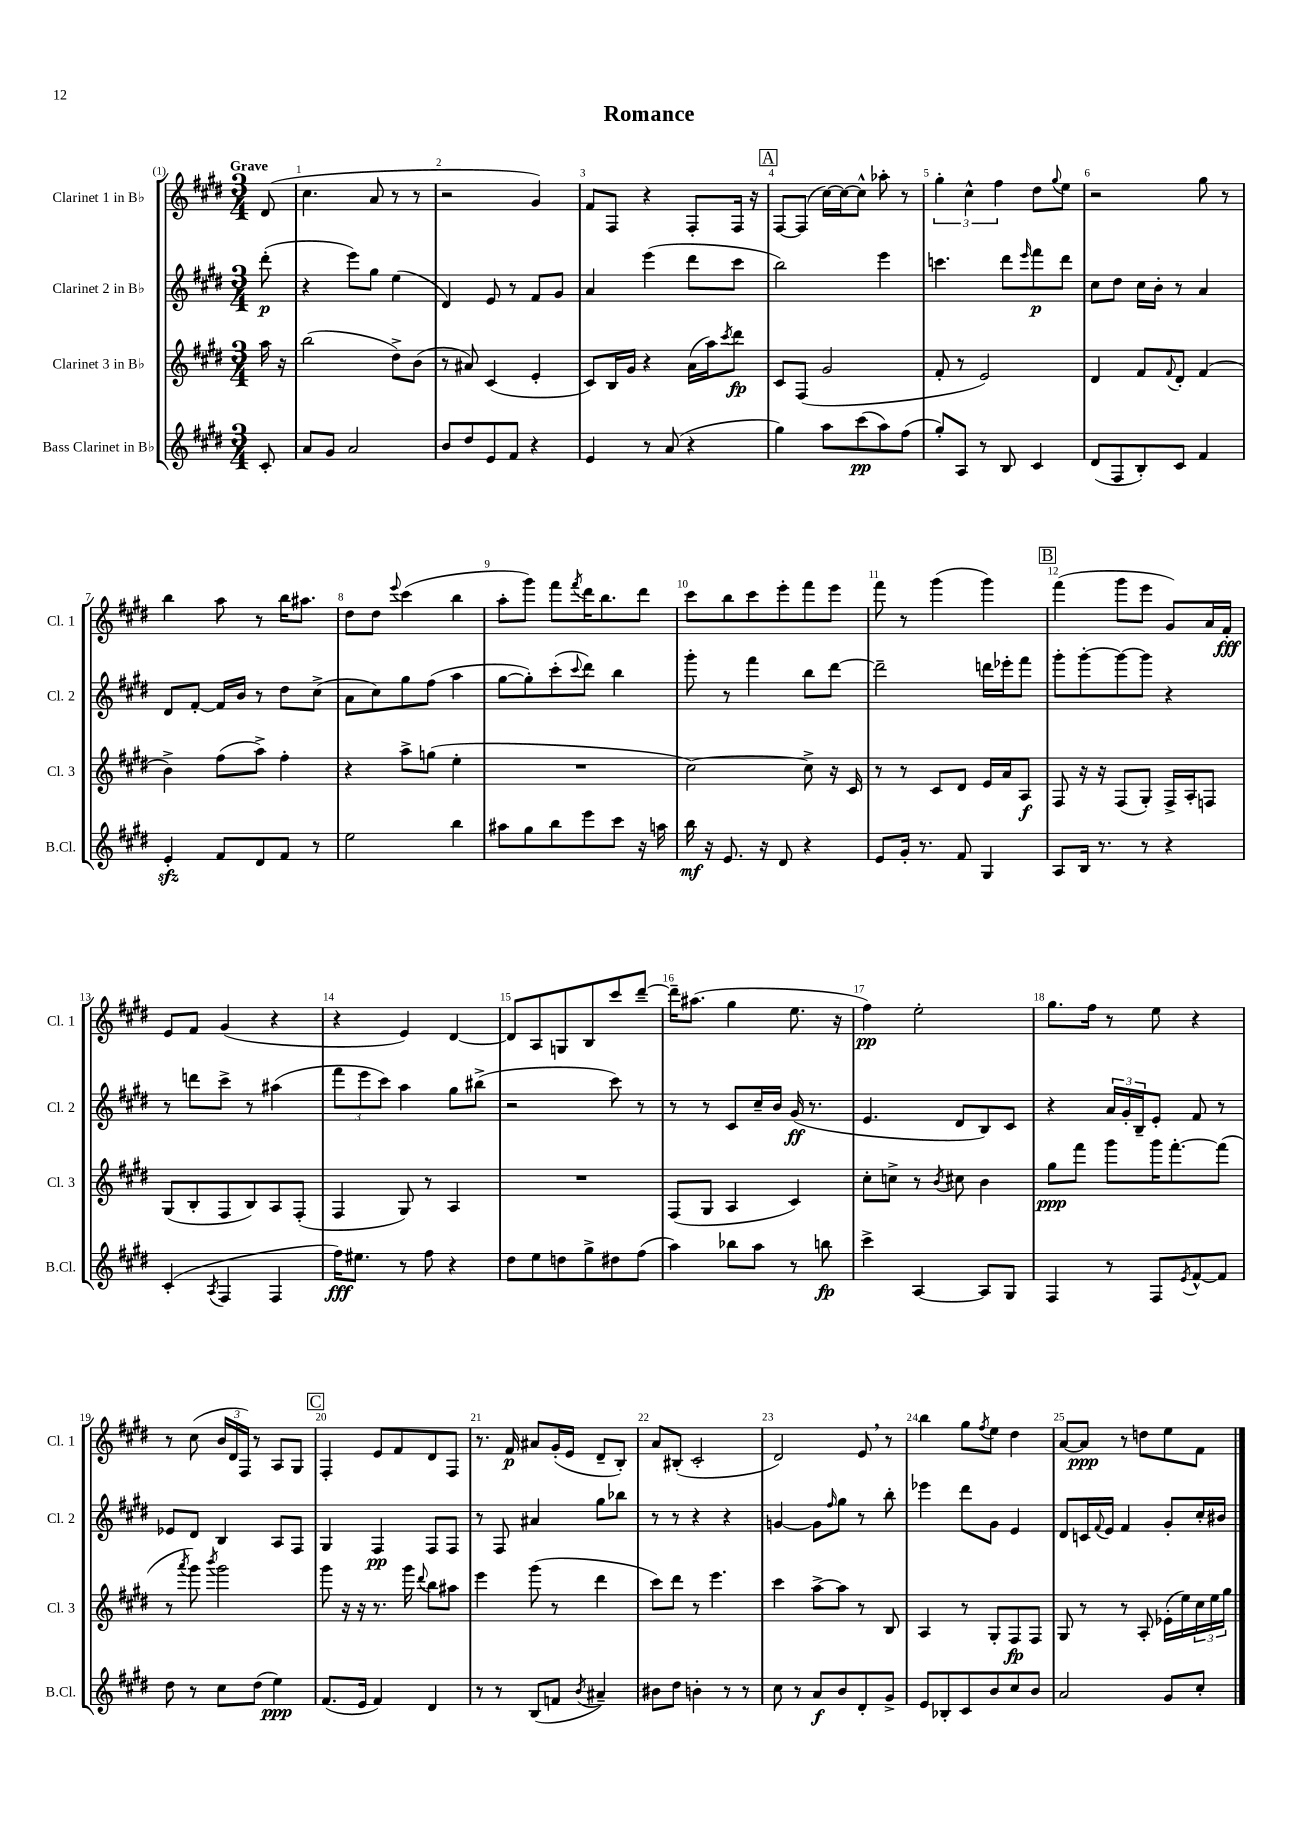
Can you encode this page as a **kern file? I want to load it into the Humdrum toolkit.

**kern	**dynam	**kern	**dynam	**kern	**dynam	**kern	**dynam
*part4	*part4	*part3	*part3	*part2	*part2	*part1	*part1
*staff4	*staff4	*staff3	*staff3	*staff2	*staff2	*staff1	*staff1
*I"Bass Clarinet in B♭	*	*I"Clarinet 3 in B♭	*	*I"Clarinet 2 in B♭	*	*I"Clarinet 1 in B♭	*
*I'B.Cl.	*	*I'Cl. 3	*	*I'Cl. 2	*	*I'Cl. 1	*
*clefG2	*	*clefG2	*	*clefG2	*	*clefG2	*
*k[f#c#g#d#]	*	*k[f#c#g#d#]	*	*k[f#c#g#d#]	*	*k[f#c#g#d#]	*
*M3/4	*	*M3/4	*	*M3/4	*	*M3/4	*
=	=	=	=	=	=	=	=
!	!	!	!	!	!	!LO:TX:a:B:t=Grave	!
8c#'/	.	16aa\	.	(8ddd#'\	p	(8d#/	.
.	.	16r	.	.	.	.	.
=1	=1	=1	=1	=1	=1	=1	=1
8a/L	.	(2bb\	.	4r	.	4.cc#\	.
8g#/J	.	.	.	.	.	.	.
2a/	.	.	.	8eee\L)	.	.	.
.	.	.	.	8gg#\J	.	8a/	.
.	.	8dd#^\L)	.	(4ee\	.	8r	.
.	.	(8b\J	.	.	.	8r	.
=2	=2	=2	=2	=2	=2	=2	=2
8b/L	.	8r	.	4d#/)	.	2r	.
8dd#/	.	8a#X/)	.	.	.	.	.
8e/	.	(4c#/	.	8e/	.	.	.
8f#/J	.	.	.	8r	.	.	.
4r	.	4e'/	.	8f#/L	.	4g#/)	.
.	.	.	.	8g#/J	.	.	.
=3	=3	=3	=3	=3	=3	=3	=3
4e/	.	8c#/L)	.	4a/	.	8f#/L	.
.	.	16B/L	.	.	.	8F#/J	.
.	.	16g#/JJ	.	.	.	.	.
8r	.	4r	.	(4eee\	.	4r	.
(8a/	.	.	.	.	.	.	.
4r	.	(16a\LL	.	8ddd#\L	.	8F#'/L	.
.	.	16aa\J)	.	.	.	.	.
.	.	8qccc#/	.	.	.	.	.
.	.	8ddd#\J	fp	8ccc#\J	.	16F#/Jk	.
.	.	.	.	.	.	16r	.
!!LO:REH:place=s1:t=A
=4	=4	=4	=4	=4	=4	=4	=4
4gg#\)	.	8c#/L	.	2bb\)	.	[8F#/L	.
.	.	(8F#/J	.	.	.	(8F#/J]	.
8aa\L	.	2g#/	.	.	.	[16cc#\LL)	.
.	.	.	.	.	.	16cc#\J_	.
(8ccc#\	pp	.	.	.	.	8cc#^^\J]	.
8aa\)	.	.	.	4eee\	.	8aa-X'\	.
(8ff#\J	.	.	.	.	.	8r	.
=5	=5	=5	=5	=5	=5	=5	=5
8gg#'/L)	.	8f#'/	.	4.cccn\	.	6gg#'\	.
8A/J	.	8r	.	.	.	.	.
.	.	.	.	.	.	6cc#^^\	.
8r	.	2e/)	.	.	.	.	.
.	.	.	.	.	.	6ff#\	.
8B/	.	.	.	8ddd#\L	.	.	.
.	.	.	.	16qqeee/	.	.	.
4c#/	.	.	.	8fff#\	p	8dd#\L	.
.	.	.	.	.	.	8qqgg#/	.
.	.	.	.	8ddd#\J	.	8ee\J	.
=6	=6	=6	=6	=6	=6	=6	=6
(8d#/L	.	4d#/	.	8cc#\L	.	2r	.
8F#/	.	.	.	8dd#\J	.	.	.
8B'/)	.	8f#/L	.	16cc#\LL	.	.	.
.	.	.	.	16b'\JJ	.	.	.
.	.	8qqf#/	.	.	.	.	.
8c#/J	.	8d#'/J	.	8r	.	.	.
4f#/	.	(4f#/	.	4a/	.	8gg#\	.
.	.	.	.	.	.	8r	.
!!LO:LB:g=z
=7	=7	=7	=7	=7	=7	=7	=7
4ezz'/	.	4b^\)	.	8d#/L	.	4bb\	.
.	.	.	.	[8f#'/J	.	.	.
8f#/L	.	(8ff#\L	.	16f#/LL]	.	8aa\	.
.	.	.	.	16b/JJ	.	.	.
8d#/	.	8aa^\J)	.	8r	.	8r	.
8f#/J	.	4ff#'\	.	8dd#\L	.	16bb\KL	.
.	.	.	.	.	.	8.aa#X\J	.
8r	.	.	.	(8cc#^\J	.	.	.
=8	=8	=8	=8	=8	=8	=8	=8
2ee\	.	4r	.	8a\L	.	8dd#\L	.
.	.	.	.	8cc#\)	.	8dd#\J	.
.	.	.	.	.	.	8qqeee/	.
.	.	8aa^\L	.	8gg#\	.	(4ccc#\	.
.	.	(8ggn\J	.	(8ff#\J	.	.	.
4bb\	.	4ee'\	.	4aa\	.	4bb\	.
=9	=9	=9	=9	=9	=9	=9	=9
8aa#X\L	.	2.r	.	[8gg#\L	.	8aa'\L	.
8gg#\	.	.	.	8gg#'\])	.	8ggg#\J)	.
8bb\	.	.	.	(8ccc#'\	.	8fff#\L	.
.	.	.	.	8qqccc#/	.	8qfff#/	.
8eee\	.	.	.	8ddd#\J)	.	16ddd#\K	.
.	.	.	.	.	.	8.bb\	.
8ccc#\J	.	.	.	4bb\	.	.	.
16r	.	.	.	.	.	8ddd#\J	.
16aan\	.	.	.	.	.	.	.
=10	=10	=10	=10	=10	=10	=10	=10
16bb\	mf	[2cc#\)	.	8ggg#'\	.	8ccc#\L	.
16r	.	.	.	.	.	.	.
8.e/	.	.	.	8r	.	8bb\	.
.	.	.	.	4fff#\	.	8ccc#\	.
16r	.	.	.	.	.	.	.
8d#/	.	.	.	.	.	8eee'\	.
4r	.	8cc#^\]	.	8bb\L	.	8fff#\	.
.	.	16r	.	[8ddd#\J	.	8eee\J	.
.	.	16c#/	.	.	.	.	.
=11	=11	=11	=11	=11	=11	=11	=11
8e/L	.	8r	.	2ddd#~\]	.	8fff#\	.
16g#'/Jk	.	8r	.	.	.	8r	.
8.r	.	.	.	.	.	.	.
.	.	8c#/L	.	.	.	(4ggg#\	.
8f#/	.	8d#/J	.	.	.	.	.
4G#/	.	16e/LL	.	16dddn\LL	.	4ggg#\)	.
.	.	16a/J	.	16eee-X'\J	.	.	.
.	.	8A/J	f	8fff#\J	.	.	.
!!LO:REH:place=s1:t=B
=12	=12	=12	=12	=12	=12	=12	=12
8A/L	.	8F#/	.	8ggg#'\L	.	(4fff#\	.
16B/Jk	.	16r	.	[8ggg#'\	.	.	.
8.r	.	16r	.	.	.	.	.
.	.	(8F#/L	.	8ggg#\_	.	8ggg#\L	.
8r	.	8G#'/J)	.	8ggg#\J]	.	8eee\J	.
4r	.	16F#^/LL	.	4r	.	8g#/L)	.
.	.	16A'/J	.	.	.	.	.
.	.	8Fn/J	.	.	.	16a/L	.
.	.	.	.	.	.	16f#'/JJ	fff
!!LO:LB:g=z
=13	=13	=13	=13	=13	=13	=13	=13
(4c#'/	.	(8G#/L	.	8r	.	8e/L	.
.	.	8B'/	.	8dddn\L	.	8f#/J	.
8qA/	.	.	.	.	.	.	.
4F#/	.	8F#/	.	8ccc#^\J	.	(4g#/	.
.	.	8B/)	.	8r	.	.	.
4F#/	.	8A/	.	(4aa#X\	.	4r	.
.	.	(8F#'/J	.	.	.	.	.
=14	=14	=14	=14	=14	=14	=14	=14
16ff#\KL)	fff	4F#/	.	12fff#\L	.	4r	.
8.ee#X\J	.	.	.	.	.	.	.
.	.	.	.	12eee\	.	.	.
.	.	.	.	12ccc#\J)	.	.	.
8r	.	8G#/)	.	4aa\	.	4e/)	.
8ff#\	.	8r	.	.	.	.	.
4r	.	4A/	.	8gg#\L	.	[4d#/	.
.	.	.	.	(8bb#X^\J	.	.	.
=15	=15	=15	=15	=15	=15	=15	=15
8dd#\L	.	2.r	.	2r	.	8d#/L]	.
8ee\	.	.	.	.	.	8A/	.
8ddn\	.	.	.	.	.	8Gn/	.
8gg#^\	.	.	.	.	.	8B/	.
8dd#X\	.	.	.	8ccc#\)	.	8ccc#/	.
(8ff#\J	.	.	.	8r	.	[8ddd#~/J	.
=16	=16	=16	=16	=16	=16	=16	=16
4aa\)	.	(8F#/L	.	8r	.	16ddd#~\KL]	.
.	.	.	.	.	.	(8.aa#X\J	.
.	.	8G#/J	.	8r	.	.	.
8bb-X\L	.	4A/	.	8c#/L	.	4gg#\	.
8aa\J	.	.	.	16cc#~/L	.	.	.
.	.	.	.	16b/JJ	.	.	.
8r	.	4c#/)	.	(16g#/	ff	8.ee\	.
.	.	.	.	8.r	.	.	.
8bbn\	fp	.	.	.	.	.	.
.	.	.	.	.	.	16r	.
=17	=17	=17	=17	=17	=17	=17	=17
4ccc#^\	.	8cc#'\L	.	4.e/	.	4ff#\)	pp
.	.	8ccn^\J	.	.	.	.	.
[4A/	.	8r	.	.	.	2ee'\	.
.	.	8qb/	.	.	.	.	.
.	.	8cc#X\	.	8d#/L	.	.	.
8A/L]	.	4b\	.	8B/)	.	.	.
8G#/J	.	.	.	8c#/J	.	.	.
=18	=18	=18	=18	=18	=18	=18	=18
4F#/	.	8gg#\L	ppp	4r	.	8.gg#\L	.
.	.	8fff#\J	.	.	.	.	.
.	.	.	.	.	.	16ff#\Jk	.
8r	.	8ggg#\L	.	24a/LL	.	8r	.
.	.	.	.	24g#'/	.	.	.
.	.	.	.	24B~/J	.	.	.
8F#/L	.	16ggg#\K	.	8e'/J	.	8ee\	.
.	.	[8.fff#'\	.	.	.	.	.
8qe/	.	.	.	.	.	.	.
[8f#^^/	.	.	.	8f#/	.	4r	.
8f#/J]	.	(8fff#\J]	.	8r	.	.	.
!!LO:LB:g=z
=19	=19	=19	=19	=19	=19	=19	=19
8dd#\	.	8r	.	8e-X/L	.	8r	.
.	.	8qaaa/	.	.	.	.	.
8r	.	8ggg#\)	.	8d#/J	.	(8cc#\	.
.	.	8qbbb/	.	.	.	.	.
8cc#\L	.	2ggg#\	.	4B/	.	24b/LL	.
.	.	.	.	.	.	24d#/	.
.	.	.	.	.	.	24F#/JJ)	.
(8dd#\J	.	.	.	.	.	8r	.
4ee\)	ppp	.	.	8A/L	.	8A/L	.
.	.	.	.	8F#/J	.	8G#/J	.
!!LO:REH:place=s1:t=C
=20	=20	=20	=20	=20	=20	=20	=20
(8.f#/L	.	8ggg#\	.	4G#/	.	4F#'/	.
.	.	16r	.	.	.	.	.
16e/Jk	.	16r	.	.	.	.	.
4f#/)	.	8.r	.	4F#/	pp	8e/L	.
.	.	.	.	.	.	8f#/	.
.	.	16ggg#\	.	.	.	.	.
.	.	8qqddd#/	.	.	.	.	.
4d#/	.	8bb\L	.	8F#/L	.	8d#/	.
.	.	8aa#X\J	.	8F#/J	.	8F#/J	.
=21	=21	=21	=21	=21	=21	=21	=21
8r	.	4eee\	.	8r	.	8.r	.
8r	.	.	.	8F#/	.	.	.
.	.	.	.	.	.	16f#/	p
(8B/L	.	(8ggg#\	.	4a#X/	.	8a#X/L	.
8fn/J	.	8r	.	.	.	(16g#'/L	.
.	.	.	.	.	.	16e/JJ	.
8qb/	.	.	.	.	.	.	.
4a#X~/)	.	4ddd#\	.	8gg#\L	.	8d#~/L	.
.	.	.	.	8bb-X\J	.	8B'/J)	.
=22	=22	=22	=22	=22	=22	=22	=22
8b#X\L	.	8ccc#\L)	.	8r	.	8a/L	.
8dd#\J	.	8ddd#\J	.	8r	.	(8B#X'/J	.
4bn'\	.	8r	.	4r	.	2c#'/	.
.	.	4.eee\	.	.	.	.	.
8r	.	.	.	4r	.	.	.
8r	.	.	.	.	.	.	.
=23	=23	=23	=23	=23	=23	=23	=23
8cc#\	.	4ccc#\	.	[4gn/	.	2d#/)	.
8r	.	.	.	.	.	.	.
8a/L	f	[8aa^\L	.	8g\L]	.	.	.
.	.	.	.	16qqff#/	.	.	.
8b/	.	8aa\J]	.	8gg#\J	.	.	.
8d#'/	.	8r	.	8r	.	8e,/	.
8g#^/J	.	8B/	.	8bb'\	.	8r	.
=24	=24	=24	=24	=24	=24	=24	=24
8e/L	.	4A/	.	4eee-X\	.	4bb\	.
8B-X'/	.	.	.	.	.	.	.
8c#/	.	8r	.	8ddd#\L	.	8gg#\L	.
.	.	.	.	.	.	8qff#/	.
8b/	.	8G#'/L	.	8g#\J	.	8ee\J	.
8cc#/	.	8F#/	fp	4e/	.	4dd#\	.
8b/J	.	8F#/J	.	.	.	.	.
=25	=25	=25	=25	=25	=25	=25	=25
2a/	.	8G#/	.	8d#/L	.	[8a/L	.
.	.	8r	.	16cn/L	.	8a/J]	ppp
.	.	.	.	8qqf#/	.	.	.
.	.	.	.	16e/JJ	.	.	.
.	.	8r	.	4f#/	.	8r	.
.	.	8A'/	.	.	.	8ddn\L	.
8g#/L	.	(16e-X'\LL	.	8g#'/L	.	8ee\	.
.	.	16ee\)	.	.	.	.	.
8cc#'/J	.	24cc#\	.	16cc#'/L	.	8f#\J	.
.	.	24ee\	.	.	.	.	.
.	.	.	.	16b#X/JJ	.	.	.
.	.	24gg#\JJ	.	.	.	.	.
==	==	==	==	==	==	==	==
*-	*-	*-	*-	*-	*-	*-	*-
